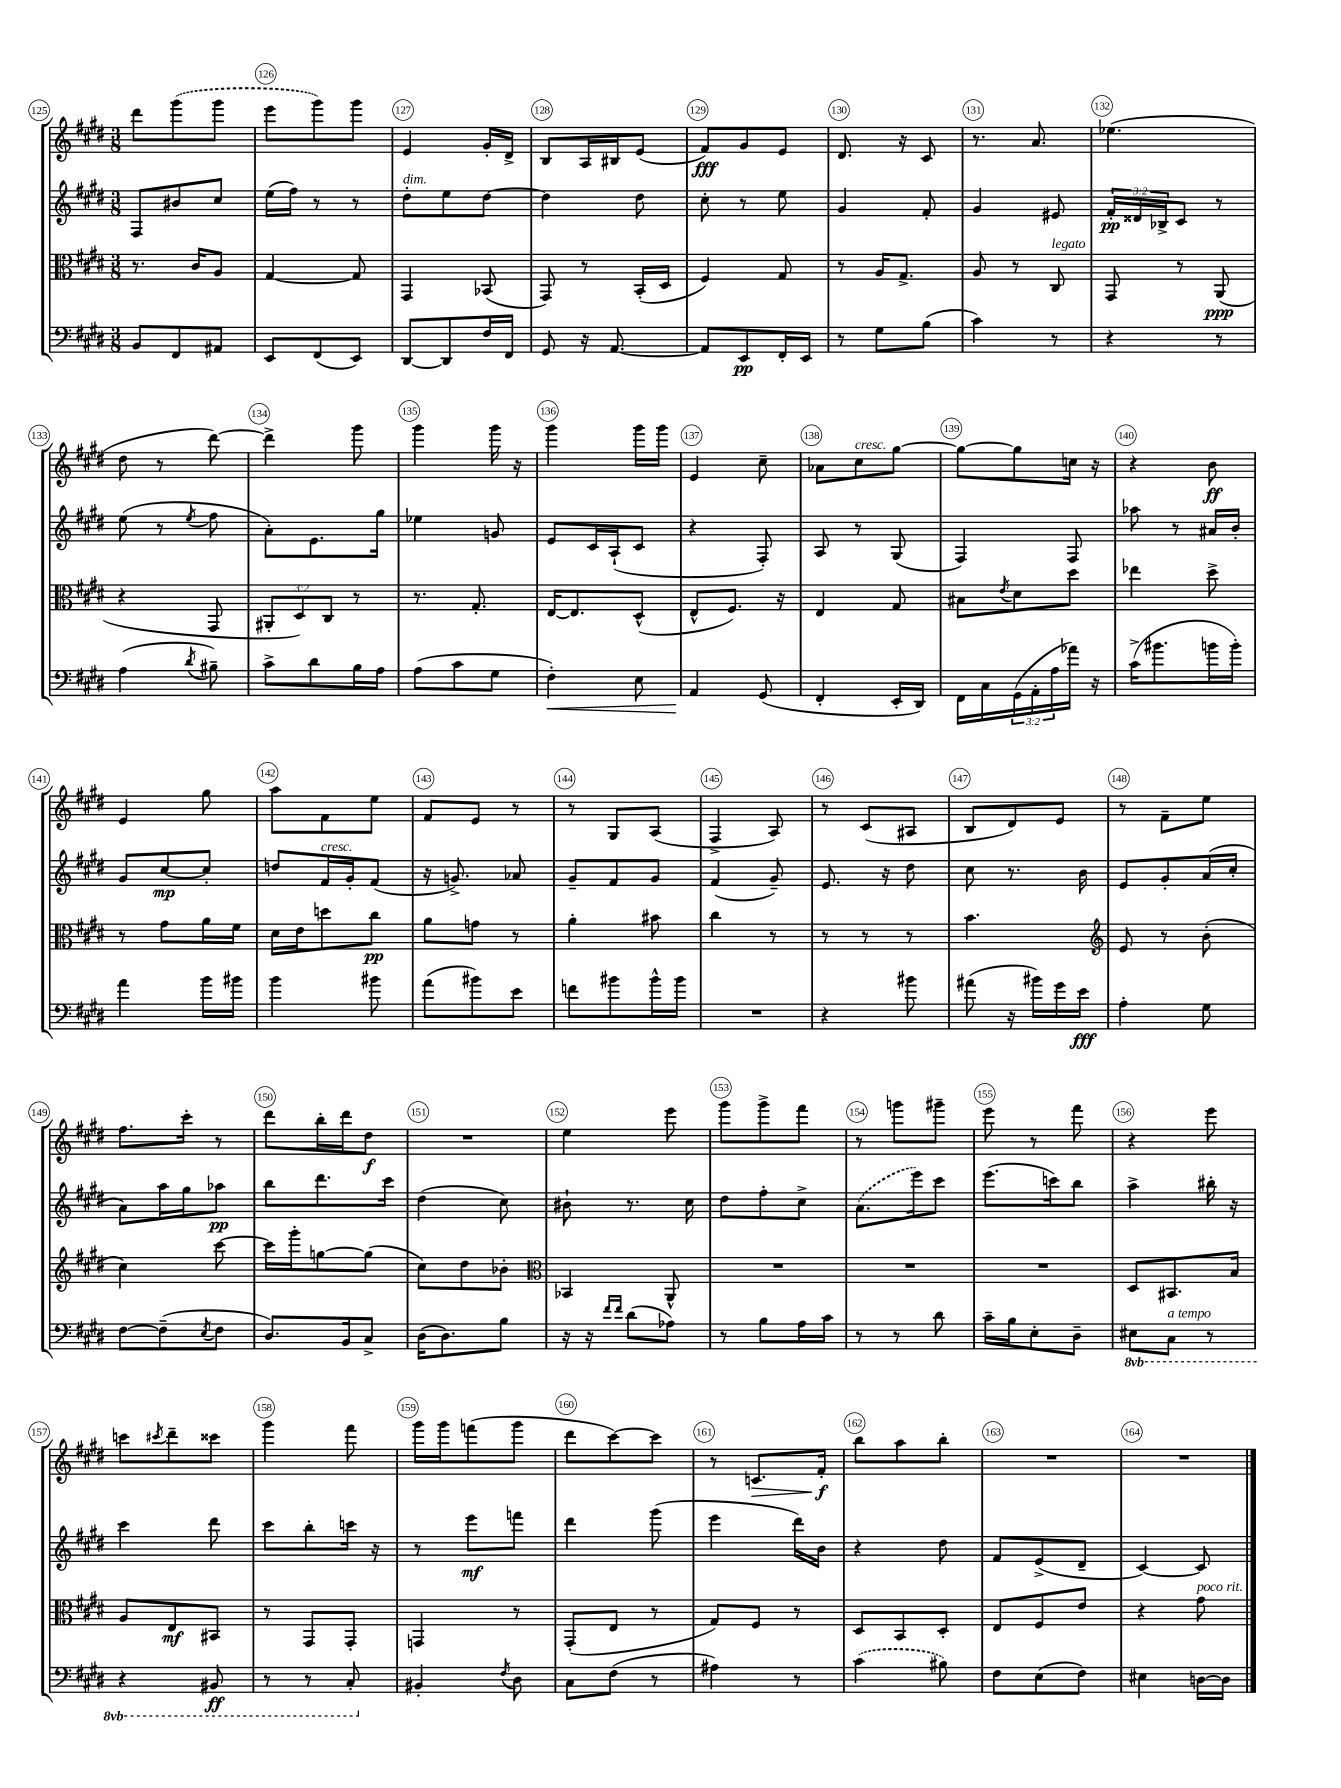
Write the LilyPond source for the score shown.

<<
\new StaffGroup <<
\new Staff = "s0" {
    \clef treble \key e \major \numericTimeSignature \time 3/8
    dis'''8 \once \slurDashed gis'''8( gis'''8 |
    e'''8 gis'''8) gis'''8 |
    e'4 gis'16-. dis'16-> |
    b8 a16 bis16 e'8( |
    fis'8\fff) gis'8 e'8 |
    dis'8. r16 cis'8 |
    r8. a'8. |
    ees''4.( |
    dis''8 r8 dis'''8~) |
    dis'''4-> gis'''8 |
    gis'''4 gis'''16 r16 |
    gis'''4 gis'''16 gis'''16 |
    e'4 cis''8-- |
    aes'8 cis''8^\markup { \italic "cresc." } gis''8~ |
    gis''8~ gis''8 c''16 r16 |
    r4 b'8\ff |
    e'4 gis''8 |
    a''8 fis'8 e''8 |
    fis'8 e'8 r8 |
    r8 gis8 a8( |
    fis4-> a8) |
    r8 cis'8( ais8 |
    b8 dis'8) e'8 |
    r8 fis'8-- e''8 |
    fis''8. cis'''16-. r8 |
    dis'''8 b''16-. dis'''16 dis''8\f |
    R4. |
    e''4 e'''8 |
    gis'''8 gis'''8-> fis'''8 |
    r8 g'''8 gis'''8-- |
    e'''8 r8 fis'''8 |
    r4 e'''8 |
    c'''8 \acciaccatura { cis'''8 } dis'''8-- cisis'''8 |
    gis'''4 fis'''8 |
    gis'''16 gis'''16 f'''8( gis'''8 |
    dis'''8 cis'''8~) cis'''8 |
    r8 c'8.\> fis'16-.\f\! |
    b''8 a''8 b''8-. |
    R4. |
    R4. \bar "|." |
}
\new Staff = "s1" {
    \clef treble \key e \major \numericTimeSignature \time 3/8 \override Staff.TupletNumber.text = #tuplet-number::calc-fraction-text
    fis8 bis'8 cis''8 |
    e''16( fis''16) r8 r8 |
    dis''8-.^\markup { \italic "dim." } e''8 dis''8~ |
    dis''4 dis''8 |
    cis''8-. r8 e''8 |
    gis'4 fis'8-. |
    gis'4 eis'8 |
    \tuplet 3/2 { fis'16-.\pp disis'16 bes16-> } cis'8 r8 |
    e''8( r8 \acciaccatura { e''8 } fis''8 |
    a'8-.) e'8. gis''16 |
    ees''4 g'8 |
    e'8 cis'16 a16-!( cis'8 |
    r4 fis8-.) |
    a8 r8 gis8( |
    fis4) fis8 |
    aes''8 r8 ais'16 b'16-. |
    gis'8 cis''8~\mp cis''8-. |
    d''8 fis'16^\markup { \italic "cresc." } gis'16-. fis'8( |
    r16 g'8.->) aes'8 |
    gis'8-- fis'8 gis'8 |
    fis'4( gis'8--) |
    e'8. r16 dis''8 |
    cis''8 r8. b'16 |
    e'8 gis'8-. a'16( cis''16-. |
    a'8) a''16 gis''16 aes''8\pp |
    b''8 dis'''8. cis'''16 |
    dis''4( cis''8) |
    bis'8-! r8. cis''16 |
    dis''8 fis''8-. cis''8-> |
    \once \slurDashed a'8.( e'''16) cis'''8 |
    e'''8.( c'''16) b''8 |
    a''4-> bis''16-. r16 |
    cis'''4 dis'''8 |
    cis'''8 b''8-. c'''16 r16 |
    r8 e'''8\mf f'''8 |
    dis'''4 gis'''8( |
    e'''4 dis'''16) b'16 |
    r4 dis''8 |
    fis'8 e'8->( dis'8-- |
    cis'4~) cis'8 \bar "|." |
}
\new Staff = "s2" {
    \clef alto \key e \major \numericTimeSignature \time 3/8 \override Staff.TupletNumber.text = #tuplet-number::calc-fraction-text
    r8. cis'16 a8 |
    gis4~ gis8 |
    gis,4 bes,8( |
    gis,8) r8 b,16-.( dis16 |
    fis4) gis8 |
    r8 a16 gis8.-> |
    a8 r8 cis8^\markup { \italic "legato" } |
    gis,8 r8 a,8\ppp( |
    r4 gis,8 |
    \tuplet 3/2 { ais,8-. dis8) cis8 } r8 |
    r8. gis8.-. |
    e16~ e8. dis8-^( |
    e8-^ fis8.) r16 |
    e4 gis8 |
    bis8 \acciaccatura { e'8 } dis'8 dis''8 |
    ees''4 dis''8-> |
    r8 gis'8 a'16 fis'16 |
    dis'16 e'16 d''8 cis''8\pp |
    a'8 g'8 r8 |
    a'4-. bis'8 |
    cis''4 r8 |
    r8 r8 r8 |
    b'4. |
    \clef treble e'8 r8 b'8-.( |
    cis''4) cis'''8~ |
    cis'''16 gis'''16-. g''8~ g''8( |
    cis''8) dis''8 bes'8-. |
    \clef alto bes,4 a,8-^ |
    R4. |
    R4. |
    R4. |
    dis8 bis,8. b16 |
    a8 e8\mf bis,8 |
    r8 gis,8 gis,8-. |
    g,4 r8 |
    gis,8-.( e8 r8 |
    gis8) fis8 r8 |
    dis8 b,8 dis8-. |
    e8 fis8 e'8 |
    r4 gis'8^\markup { \italic "poco rit." } \bar "|." |
}
\new Staff = "s3" {
    \clef bass \key e \major \numericTimeSignature \time 3/8 \override Staff.TupletNumber.text = #tuplet-number::calc-fraction-text \set Staff.ottavationMarkups = #ottavation-simple-ordinals
    b,8 fis,8 ais,8 |
    e,8 fis,8( e,8) |
    dis,8~ dis,8 fis16 fis,16 |
    gis,8 r16 a,8.~ |
    a,8 e,8\pp fis,16-. e,16 |
    r8 gis8 b8( |
    cis'4) r8 |
    r4 r8 |
    a4( \acciaccatura { dis'8 } bis8--) |
    cis'8-> dis'8 b16 a16 |
    a8( cis'8 gis8 |
    fis4-.\<) e8 |
    a,4\! gis,8( |
    fis,4-. e,16-. dis,16) |
    fis,16 cis16 \tuplet 3/2 { gis,16( a,16-. a16 } aes'16) r16 |
    cis'16->( bis'8. b'16 b'16-.) |
    a'4 b'16 bis'16 |
    b'4 bis'8 |
    a'8( bis'8) e'8 |
    f'8 bis'8 bis'16-^ bis'16 |
    R4. |
    r4 bis'8 |
    ais'8( r16 bis'16) gis'16 e'16\fff |
    a4-. gis8 |
    fis8~ fis8--( \acciaccatura { e8 } fis8 |
    dis8.) b,16 cis8-> |
    dis16( dis8.) b8 |
    r16 r16 \grace { fis'16 fis'16 } dis'8( aes8) |
    r8 b8 a16 cis'16 |
    r8 r8 dis'8 |
    cis'16-- b16 e8-. dis8-- |
    \ottava #-1 eis,8 cis,8^\markup { \italic "a tempo" } r8 |
    r4 bis,,8\ff |
    r8 r8 cis,8-. \ottava #0 |
    bis,4-. \acciaccatura { fis8 } dis8 |
    cis8 fis8( r8 |
    ais4) r8 |
    \once \slurDashed cis'4( bis8) |
    fis8 e8( fis8) |
    eis4 d16~ d16 \bar "|." |
}
>>
>>
\layout { \context { \Score currentBarNumber = #125 \override BarNumber.break-visibility = ##(#f #t #t) barNumberVisibility = #all-bar-numbers-visible \override BarNumber.stencil = #(make-stencil-circler 0.1 0.3 ly:text-interface::print) } }
